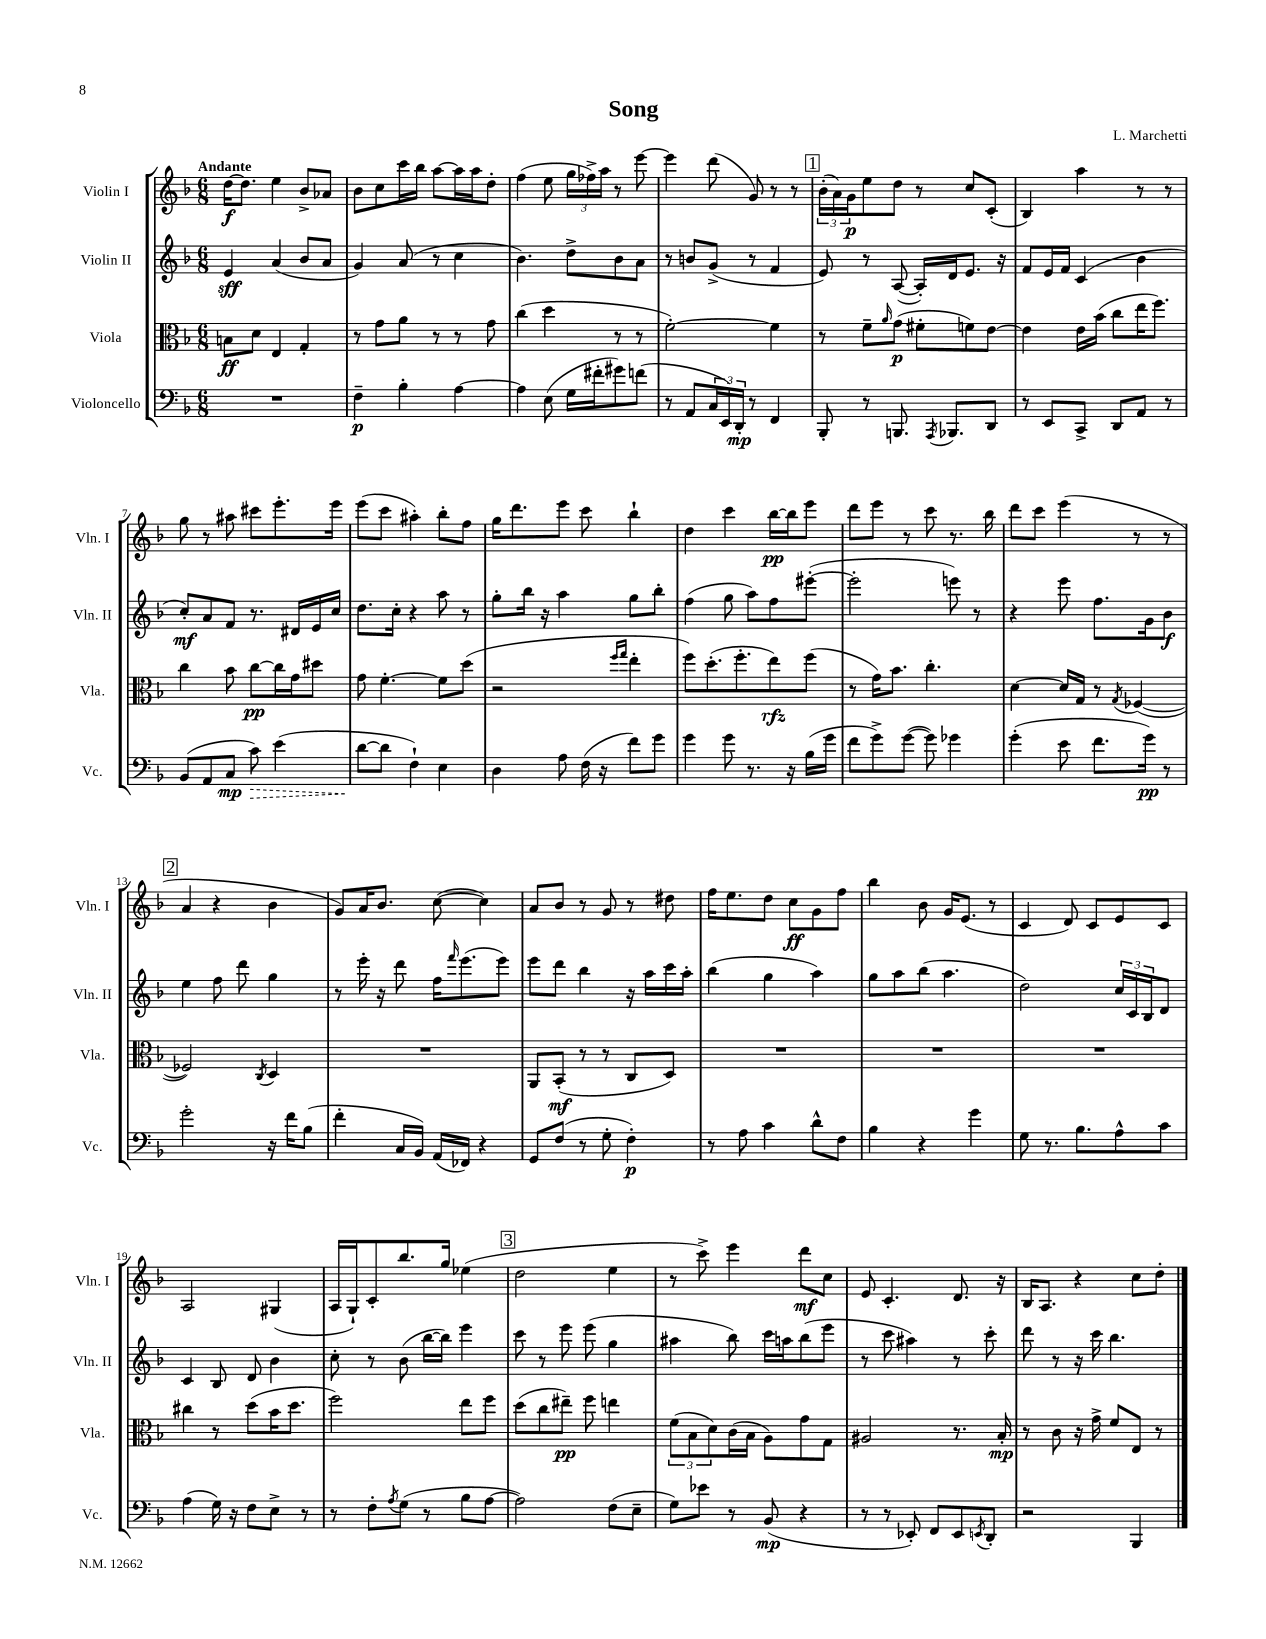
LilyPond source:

\header { title = "Song" composer = "L. Marchetti" }
<<
\new StaffGroup <<
\new Staff = "s0" \with { instrumentName = "Violin I" shortInstrumentName = "Vln. I" } {
    \clef treble \key f \major \numericTimeSignature \time 6/8 \tempo "Andante"
    d''16~\f d''8. e''4 bes'8-> aes'8 |
    bes'8 c''8 c'''16 bes''16 a''8~ a''16 a''16 d''8-. |
    f''4( e''8 \tuplet 3/2 { g''16 fes''16->) a''16 } r8 e'''8~ |
    e'''4 d'''8( g'8) r8 r8 |
    \mark \markup { \box "1" } \tuplet 3/2 { bes'16-.( a'16) g'16\p } e''8 d''8 r8 c''8 c'8-.( |
    bes4) a''4 r8 r8 |
    g''8 r8 ais''8 cis'''8 e'''8.-. e'''16 |
    e'''8( c'''8 ais''4-.) bes''8-. f''8 |
    g''16 d'''8. e'''8 c'''8 bes''4-! |
    d''4 c'''4 bes''16~\pp bes''16 e'''8 |
    d'''8 e'''8 r8 c'''8 r8. bes''16 |
    d'''8 c'''8 e'''4( r8 r8 |
    \mark \markup { \box "2" } a'4 r4 bes'4 |
    g'8) a'16 bes'8. c''8~( c''4) |
    a'8 bes'8 r8 g'8 r8 dis''8 |
    f''16 e''8. d''8 c''8\ff g'8 f''8 |
    bes''4 bes'8 g'16 e'8.( r8 |
    c'4 d'8) c'8 e'8 c'8 |
    a2 gis4( |
    a16 g16-!) c'8-. bes''8. g''16 ees''4( |
    \mark \markup { \box "3" } d''2 e''4 |
    r8 c'''8->) e'''4 d'''8\mf c''8 |
    e'8 c'4.-. d'8. r16 |
    bes16 a8. r4 c''8 d''8-. \bar "|." |
}
\new Staff = "s1" \with { instrumentName = "Violin II" shortInstrumentName = "Vln. II" } {
    \clef treble \key f \major \numericTimeSignature \time 6/8
    e'4\sff a'4( bes'8 a'8 |
    g'4) a'8( r8 c''4 |
    bes'4.) d''8-> bes'8 a'8 |
    r8 b'8 g'8->( r8 f'4 |
    \mark \markup { \box "1" } e'8) r8 a8~( a16-.) d'16 e'8. r16 |
    f'8 e'16 f'16 c'4( bes'4 |
    c''8-.\mf) a'8 f'8 r8. dis'16 e'16 c''16 |
    d''8. c''16-. r4 a''8 r8 |
    g''8-. bes''16 r16 a''4 g''8 bes''8-. |
    f''4( g''8 a''8) f''8 eis'''8~-.( |
    eis'''2-. e'''8) r8 |
    r4 e'''8 f''8. g'16 bes'8\f |
    \mark \markup { \box "2" } e''4 f''8 d'''8 g''4 |
    r8 e'''16-. r16 d'''8 f''16 \grace { f'''16 } e'''8.( e'''8) |
    e'''8 d'''8 bes''4 r16 a''16 c'''16 a''16-. |
    bes''4( g''4 a''4) |
    g''8 a''8 bes''8( a''4. |
    d''2) \tuplet 3/2 { c''16 c'16 bes16 } d'8 |
    c'4 bes8 d'8 bes'4 |
    c''8-. r8 bes'8( bes''16~ bes''16) e'''4 |
    \mark \markup { \box "3" } c'''8 r8 e'''8 e'''8( g''4 |
    ais''4 bes''8) c'''16 a''16 bes''8( e'''8 |
    r8 c'''8 ais''4) r8 c'''8-. |
    d'''8 r8 r16 c'''16 bes''4. \bar "|." |
}
\new Staff = "s2" \with { instrumentName = "Viola" shortInstrumentName = "Vla." } {
    \clef alto \key f \major \numericTimeSignature \time 6/8
    b8\ff d'8 e4 g4-. |
    r8 g'8 a'8 r8 r8 g'8 |
    c''4( d''4 r8 r8 |
    f'2~-.) f'4 |
    \mark \markup { \box "1" } r8 f'8-- \grace { a'16 } g'8\p( fis'8-. f'8) e'8~ |
    e'4 e'16 bes'16( c''8 e''16 f''8.) |
    c''4 bes'8 c''8~\pp c''16 g'16 dis''8 |
    g'8 f'4.~-. f'8 d''8( |
    r2 \grace { f''16 g''16 } e''4-. |
    f''8) d''8.-.( f''8.-. e''8\rfz) f''8( |
    r8 g'16) bes'8. c''4.-. |
    d'4~ d'16 g16 r8 \acciaccatura { g8 } fes4~( |
    \mark \markup { \box "2" } fes2) \acciaccatura { c8 } d4 |
    R2. |
    a,8 bes,8-.\mf( r8 r8 c8 d8) |
    R2. |
    R2. |
    R2. |
    cis''4 r8 d''8( bes'16 d''8. |
    f''2) e''8 f''8 |
    \mark \markup { \box "3" } d''8( c''8 eis''8--\pp) f''8 e''4 |
    \tuplet 3/2 { f'8( bes8 d'8) } c'16( bes16 a8) g'8 g8 |
    ais2 r8. bes16-.\mp |
    r8 c'8 r16 g'16-> f'8 e8 r8 \bar "|." |
}
\new Staff = "s3" \with { instrumentName = "Violoncello" shortInstrumentName = "Vc." } {
    \clef bass \key f \major \numericTimeSignature \time 6/8
    R2. |
    f4--\p bes4-. a4~ |
    a4 e8( g16 fis'16-. gis'8) f'8( |
    r8 a,8 \tuplet 3/2 { c16 e,16) d,16-.\mp } r8 f,4 |
    \mark \markup { \box "1" } bes,,8-. r8 b,,8. \acciaccatura { a,,8 } bes,,8. d,8 |
    r8 e,8 c,8-> d,8 a,8 r8 |
    bes,8( a,8 c8\mp \once \override Hairpin.style = #'dashed-line c'8\>) e'4( |
    d'8~\! d'8 f4-!) e4 |
    d4 a8 f16( r16 f'8) g'8 |
    g'4 g'8 r8. r16 bes16( g'16 |
    f'8 g'8->) g'8~( g'8) ges'4 |
    g'4-.( e'8 f'8. g'16\pp) r8 |
    \mark \markup { \box "2" } g'2-. r16 f'16 bes8( |
    f'4-. c16 bes,16) a,16( fes,16) r4 |
    g,8 f8( r8 g8-. f4-.\p) |
    r8 a8 c'4 d'8-^ f8 |
    bes4 r4 g'4 |
    g8 r8. bes8. a8-^ c'8 |
    a4( g16) r16 f8 e8-> r8 |
    r8 f8-. \acciaccatura { a8 } g8( r8 bes8 a8~ |
    \mark \markup { \box "3" } a2) f8( e8-- |
    g8) ees'8 r8 bes,8\mp( r4 |
    r8 r8 ees,8-.) f,8 ees,8 \acciaccatura { e,8 } d,8-. |
    r2 bes,,4 \bar "|." |
}
>>
>>
